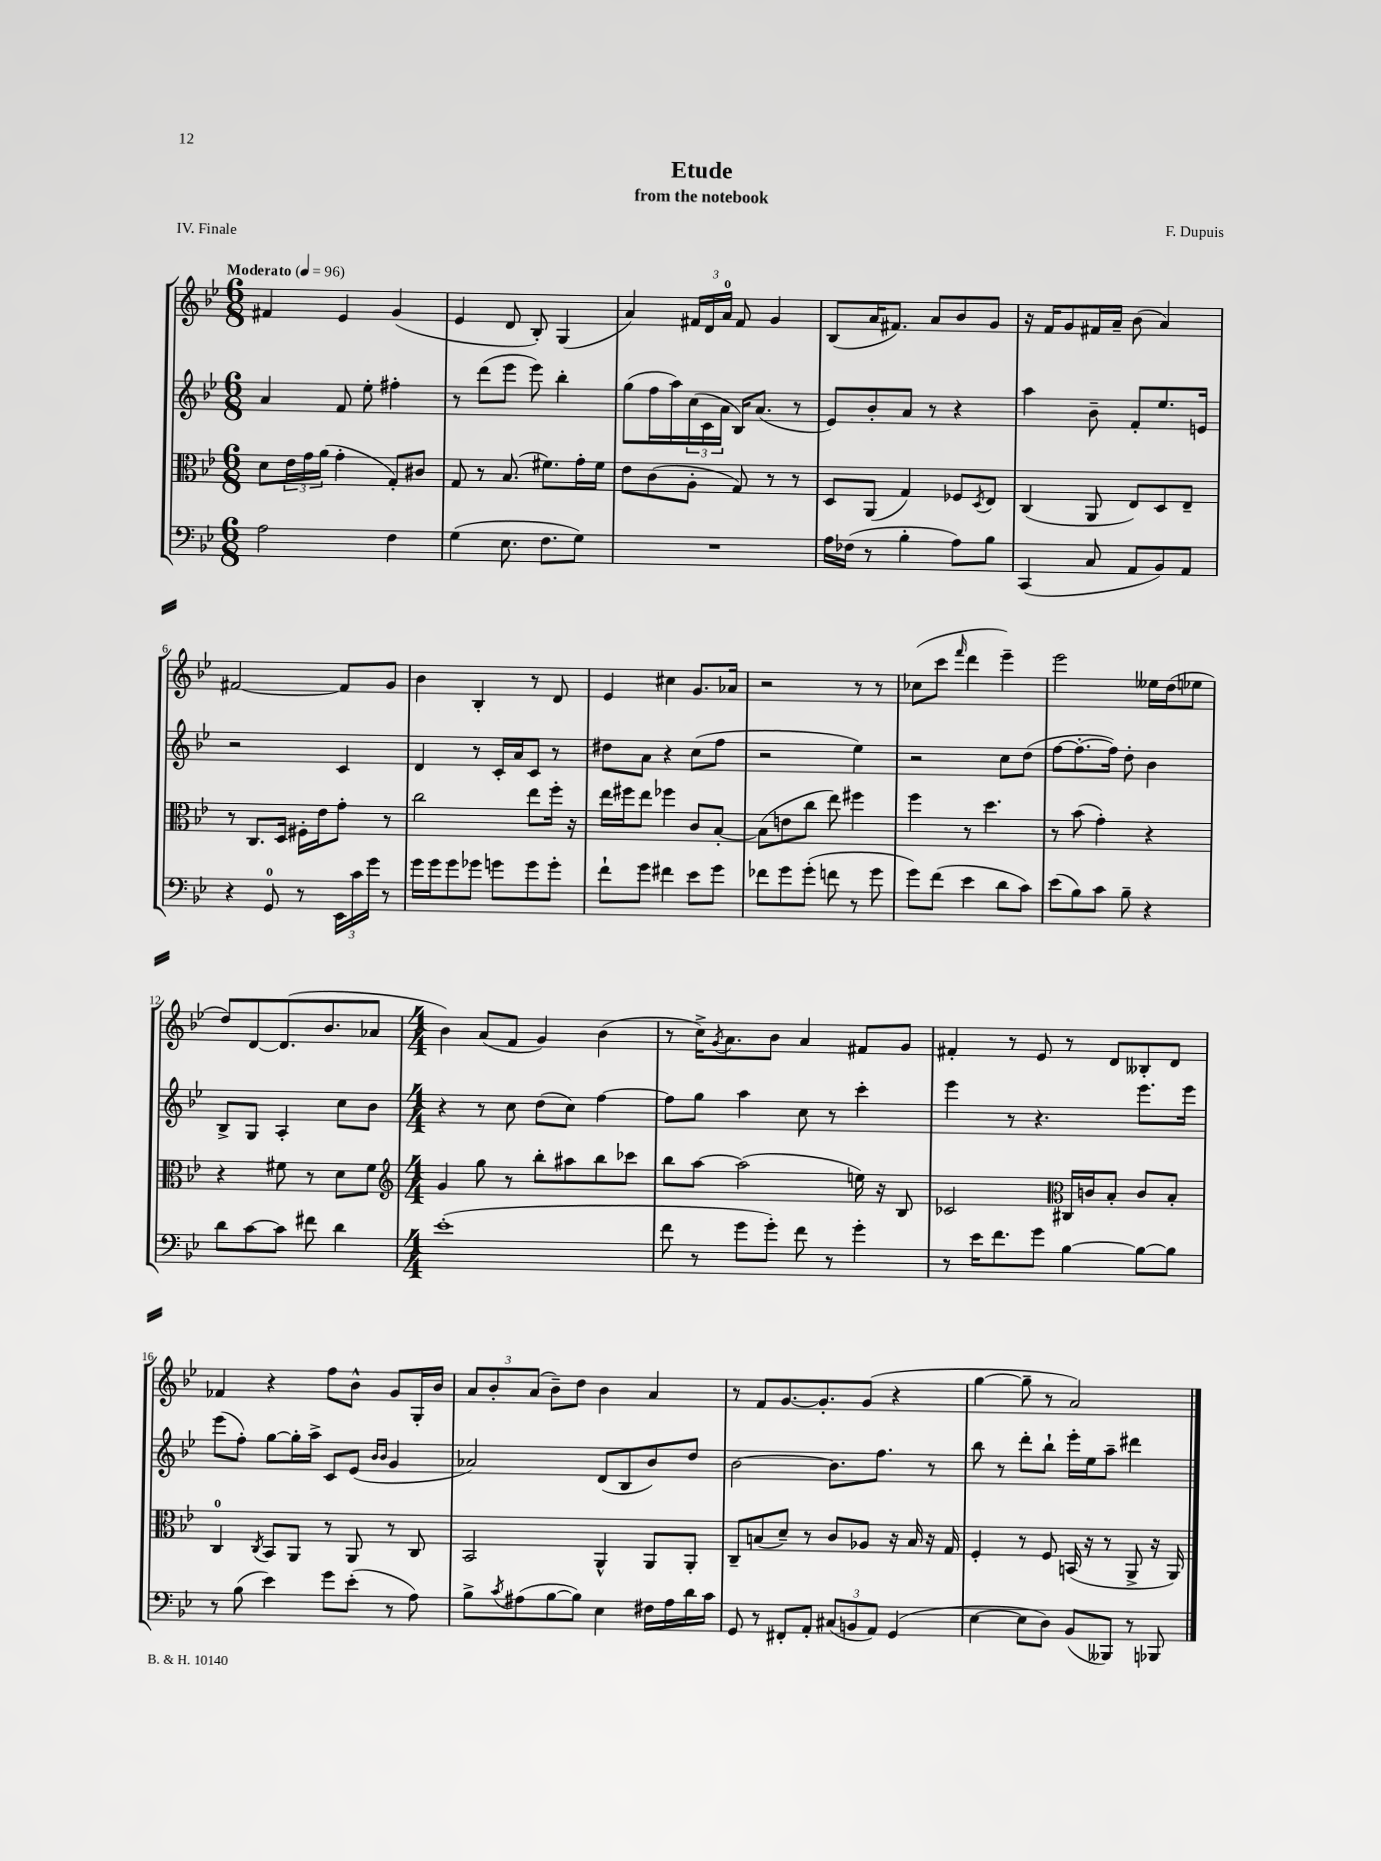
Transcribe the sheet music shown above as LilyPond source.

\header { title = "Etude" composer = "F. Dupuis" subtitle = "from the notebook" piece = "IV. Finale" }
<<
\new StaffGroup <<
\new Staff = "s0" {
    \clef treble \key bes \major \numericTimeSignature \time 6/8 \tempo "Moderato" 4 = 96
    fis'4 ees'4 g'4( |
    ees'4 d'8 bes8-.) g4( |
    a'4) \tuplet 3/2 { fis'16 d'16 a'16-0 } fis'8 g'4 |
    bes8( a'16 fis'8.) a'8 bes'8 g'8 |
    r16 f'16 g'8 fis'16 a'16-- bes'8( a'4) |
    fis'2~ fis'8 g'8 |
    bes'4 bes4-. r8 d'8 |
    ees'4 cis''4 g'8. aes'16 |
    r2 r8 r8 |
    ces''8( c'''8 \grace { f'''16 } d'''4 ees'''4--) |
    ees'''2 eeses''16 d''16( ees''8 |
    d''8) d'8~ d'8.( bes'8. aes'8 |
    \numericTimeSignature \time 4/4 bes'4) a'8( f'8 g'4) bes'4( |
    r8 c''16->) \acciaccatura { g'8 } a'8. bes'8 a'4 fis'8 g'8 |
    fis'4-. r8 ees'8 r8 d'8 beses8-. d'8 |
    fes'4 r4 f''8 bes'8-^ g'8 g16-. bes'16 |
    \tuplet 3/2 { a'8 bes'8-. a'8( } bes'8--) d''8 bes'4 a'4 |
    r8 f'8 g'8.~ g'8.-. g'8( r4 |
    g''4~ g''8-- r8 a'2) \bar "|." |
}
\new Staff = "s1" {
    \clef treble \key bes \major \numericTimeSignature \time 6/8
    a'4 f'8 ees''8-. fis''4-. |
    r8 d'''8( ees'''8 ees'''8) bes''4-. |
    g''8( f''16 a''16) \tuplet 3/2 { c''16( c'16 a'16 } bes16) a'8.( r8 |
    ees'8) bes'8-. a'8 r8 r4 |
    a''4 bes'8-- f'8-. ees''8. e'16 |
    r2 c'4 |
    d'4 r8 c'16-. a'16 c'8 r8 |
    dis''8 a'8 r4 c''8( f''8 |
    r2 ees''4) |
    r2 c''8 d''8( |
    f''8~ f''8.~-. f''16) d''8-. bes'4 |
    bes8-> g8 a4-. c''8 bes'8 |
    \numericTimeSignature \time 4/4 r4 r8 c''8 d''8( c''8) f''4~ |
    f''8 g''8 a''4 c''8 r8 c'''4-. |
    ees'''4 r8 r4. ees'''8. ees'''16 |
    ees'''8( f''8-.) g''8~ g''16-. a''16-> c'8 ees'8( \grace { bes'16 bes'16 } g'4 |
    aes'2) d'8( bes8 bes'8) d''8 |
    bes'2~ bes'8. f''8. r8 |
    bes''8 r8 d'''8-. bes''8-! ees'''16-. ees''16 a''8-- dis'''4 \bar "|." |
}
\new Staff = "s2" {
    \clef alto \key bes \major \numericTimeSignature \time 6/8
    d'8 \tuplet 3/2 { ees'16 g'16 a'16( } g'4-. g8-.) cis'8 |
    g8 r8 bes8.( fis'8.) g'16-. fis'16 |
    ees'8 c'8( a8-. g8) r8 r8 |
    d8 a,8( g4) fes8 \acciaccatura { d8 } ees8 |
    c4( a,8 ees8) d8 ees8-- |
    r8 c8. d16 fis16-. ees'16 g'8-. r8 |
    c''2 ees''8 f''16-. r16 |
    ees''16 fis''16 ees''8 fes''4 c'8 bes8~-. |
    bes8( e'8 c''8 ees''8) fis''4 |
    f''4 r8 d''4. |
    r8 bes'8( g'4-.) r4 |
    r4 fis'8 r8 d'8 fis'8 |
    \numericTimeSignature \time 4/4 \clef treble g'4 g''8 r8 bes''8-. ais''8 bes''8 ces'''8 |
    bes''8 a''8~ a''2( e''16) r16 bes8 |
    ces'2 \clef alto cis16 c'16 bes8-. c'8 bes8-. |
    c4-0 \acciaccatura { c8 } bes,8 a,8 r8 a,8 r8 c8 |
    bes,2 a,4-^ a,8 a,8-. |
    c8-- b8( d'8--) r8 c'8 aes8 r16 b16 r16 g16 |
    f4-. r8 f8 b,16( r16 r8 a,8-> r16 a,16) \bar "|." |
}
\new Staff = "s3" {
    \clef bass \key bes \major \numericTimeSignature \time 6/8
    a2 f4 |
    g4( ees8. f8. g8) |
    R2. |
    a16 fes16( r8 bes4-. a8) bes8 |
    c,4( c8 a,8 bes,8) a,8 |
    r4 g,8-0 r8 \tuplet 3/2 { ees,16 c'16 g'16 } r8 |
    g'16 g'16 g'8 ges'8 g'8 g'8 g'8-. |
    f'8-! g'8 fis'4 ees'8 g'8 |
    fes'8 g'8 g'8-.( f'8 r8 g'8 |
    g'8) f'8( ees'4 d'8 c'8) |
    ees'8( bes8) c'8 bes8-- r4 |
    d'8 c'8~ c'8 fis'8 d'4 |
    \numericTimeSignature \time 4/4 ees'1-.( |
    f'8 r8 g'8 g'8-.) f'8 r8 g'4-. |
    r8 ees'16 f'8. g'8 bes4~ bes8~ bes8 |
    r8 bes8( ees'4) g'8 ees'8-.( r8 a8) |
    bes8-> \acciaccatura { c'8 } ais8( bes8~ bes8) ees4 fis16 ais16 d'16 c'16 |
    g,8 r8 fis,8-. a,8-. \tuplet 3/2 { cis8( b,8 a,8) } g,4( |
    ees4~ ees8 d8) bes,8( beses,,8) r8 bes,,8 \bar "|." |
}
>>
>>
